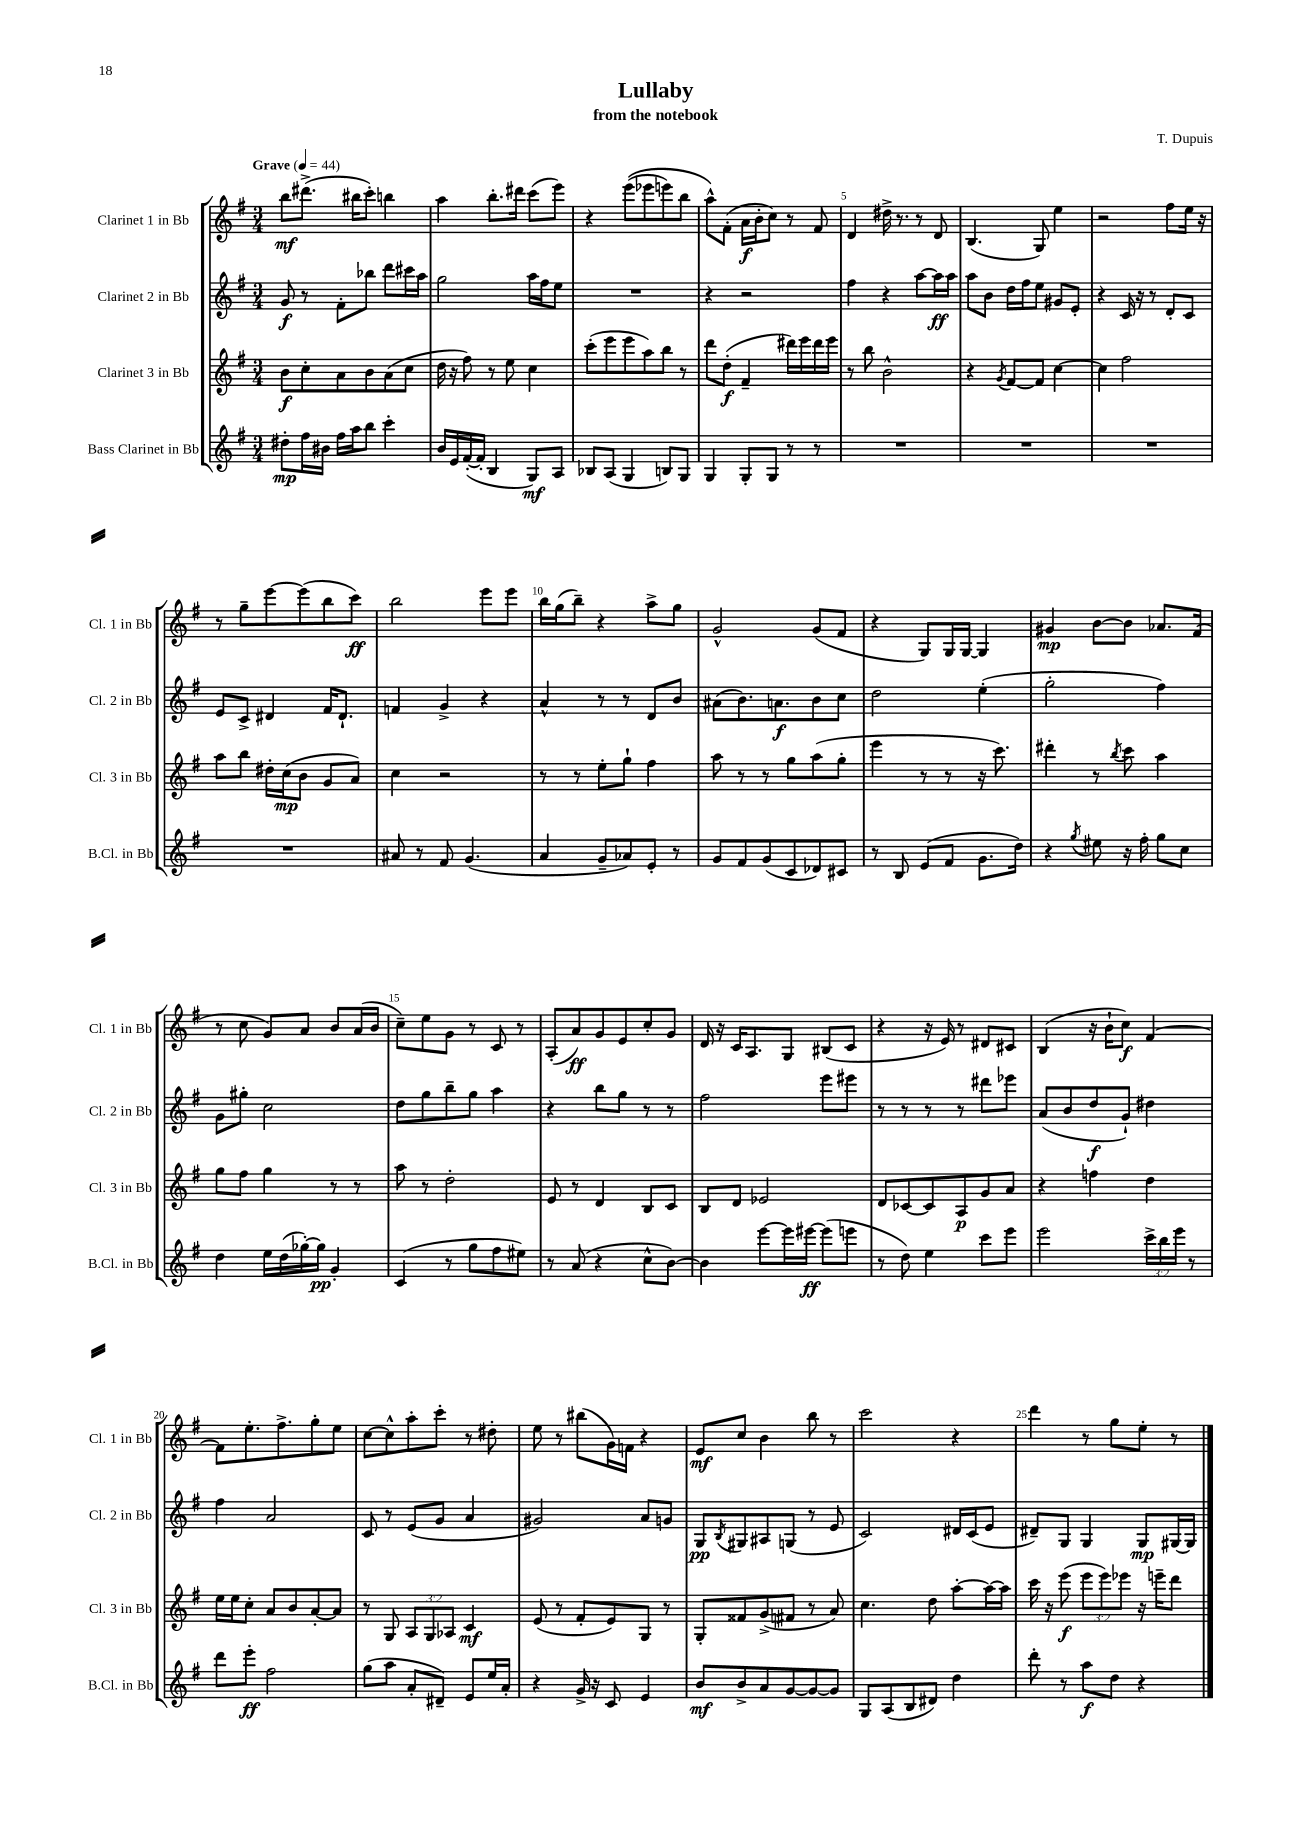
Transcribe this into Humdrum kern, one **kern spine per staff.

**kern	**dynam	**kern	**dynam	**kern	**dynam	**kern	**dynam
*part4	*part4	*part3	*part3	*part2	*part2	*part1	*part1
*staff4	*staff4	*staff3	*staff3	*staff2	*staff2	*staff1	*staff1
*I"Bass Clarinet in Bb	*	*I"Clarinet 3 in Bb	*	*I"Clarinet 2 in Bb	*	*I"Clarinet 1 in Bb	*
*I'B.Cl. in Bb	*	*I'Cl. 3 in Bb	*	*I'Cl. 2 in Bb	*	*I'Cl. 1 in Bb	*
*clefG2	*	*clefG2	*	*clefG2	*	*clefG2	*
*k[f#]	*	*k[f#]	*	*k[f#]	*	*k[f#]	*
*M3/4	*	*M3/4	*	*M3/4	*	*M3/4	*
*MM44	*	*MM44	*	*MM44	*	*MM44	*
=1	=1	=1	=1	=1	=1	=1	=1
!	!	!	!	!	!	!LO:TX:a:B:t=Grave	!
8dd#X'\L	mp	8b\L	f	8g/	f	8bb\L	mf
16ff#\L	.	8cc'\	.	8r	.	(8.ddd#X^\J	.
16b#X\JJ	.	.	.	.	.	.	.
16ff#\LL	.	8a\	.	8f#'\L	.	.	.
16aa\J	.	.	.	.	.	16bb#X\KL	.
8bb\J	.	8b\	.	8bb-X\J	.	8ccc'\J)	.
4ccc'\	.	(8a\	.	8ddd\L	.	4bbn\	.
.	.	8cc\J	.	16ccc#X\L	.	.	.
.	.	.	.	16aa\JJ	.	.	.
=2	=2	=2	=2	=2	=2	=2	=2
16b/LL	.	16dd\	.	2gg\	.	4aa\	.
16e/	.	16r	.	.	.	.	.
([16f#'/	.	8ff#\)	.	.	.	.	.
16f#'/JJ]	.	.	.	.	.	.	.
4B/	.	8r	.	.	.	8.bb'\L	.
.	.	8ee\	.	.	.	.	.
.	.	.	.	.	.	16ddd#X\Jk	.
8G/L)	mf	4cc\	.	16aa\LL	.	(8ccc\L	.
.	.	.	.	16ff#\J	.	.	.
8A/J	.	.	.	8ee\J	.	8eee\J)	.
=3	=3	=3	=3	=3	=3	=3	=3
8B-X/L	.	(8ccc'\L	.	2.r	.	4r	.
(8A/J	.	8eee\	.	.	.	.	.
4G/	.	8eee\	.	.	.	((8eee\L	.
.	.	8aa\)	.	.	.	8eee-X\	.
8Bn/L)	.	8bb\J	.	.	.	8eeen\)	.
8G/J	.	8r	.	.	.	8bb\J	.
=4	=4	=4	=4	=4	=4	=4	=4
4G/	.	8ddd\L	.	4r	.	8aa^^\L)	.
.	.	(8dd'\J	f	.	.	(8f#'\J	.
8G'/L	.	4f#~/	.	2r	.	16a\LL	f
.	.	.	.	.	.	16b'\J	.
8G/J	.	.	.	.	.	8cc\J)	.
8r	.	16ddd#X\LL)	.	.	.	8r	.
.	.	16eee\	.	.	.	.	.
8r	.	16ddd#\	.	.	.	8f#/	.
.	.	16eee\JJ	.	.	.	.	.
=5	=5	=5	=5	=5	=5	=5	=5
2.r	.	8r	.	4ff#\	.	4d/	.
.	.	8bb\	.	.	.	.	.
.	.	2b^^\	.	4r	.	16dd#X^\	.
.	.	.	.	.	.	8.r	.
.	.	.	.	[8aa\L	.	8r	.
.	.	.	.	16aa\L]	ff	8d/	.
.	.	.	.	16aa\JJ	.	.	.
=6	=6	=6	=6	=6	=6	=6	=6
2.r	.	4r	.	8aa\L	.	(4.B/	.
.	.	.	.	8b\J	.	.	.
.	.	8qg/	.	.	.	.	.
.	.	[8f#/L	.	16dd\LL	.	.	.
.	.	.	.	16ff#\J	.	.	.
.	.	8f#/J]	.	8ee\J	.	8G/)	.
.	.	[4cc\	.	8g#X/L	.	4ee\	.
.	.	.	.	8e'/J	.	.	.
=7	=7	=7	=7	=7	=7	=7	=7
2.r	.	4cc\]	.	4r	.	2r	.
.	.	2ff#\	.	16c/	.	.	.
.	.	.	.	16r	.	.	.
.	.	.	.	8r	.	.	.
.	.	.	.	8d'/L	.	8ff#\L	.
.	.	.	.	8c/J	.	16ee\Jk	.
.	.	.	.	.	.	16r	.
!!LO:LB:g=z
=8	=8	=8	=8	=8	=8	=8	=8
2.r	.	8aa\L	.	8e/L	.	8r	.
.	.	8bb\J	.	8c^/J	.	8gg~\L	.
.	.	16dd#X'\LL	.	4d#X/	.	[8eee\	.
.	.	(16cc\J	mp	.	.	.	.
.	.	8b\J	.	.	.	(8eee\]	.
.	.	8g/L	.	16f#/KL	.	8bb\	.
.	.	.	.	8.d#`/J	.	.	.
.	.	8a/J)	.	.	.	8ccc\J)	ff
=9	=9	=9	=9	=9	=9	=9	=9
8a#X/	.	4cc\	.	4fn/	.	2bb\	.
8r	.	.	.	.	.	.	.
8f#/	.	2r	.	4g^/	.	.	.
(4.g/	.	.	.	.	.	.	.
.	.	.	.	4r	.	8eee\L	.
.	.	.	.	.	.	8eee\J	.
=10	=10	=10	=10	=10	=10	=10	=10
4a/	.	8r	.	4a^^/	.	16bb\LL	.
.	.	.	.	.	.	(16gg\J	.
.	.	8r	.	.	.	8bb~\J)	.
8g~/L	.	8ee'\L	.	8r	.	4r	.
8a-X/)	.	8gg`\J	.	8r	.	.	.
8e'/J	.	4ff#\	.	8d/L	.	8aa^\L	.
8r	.	.	.	8b/J	.	8gg\J	.
=11	=11	=11	=11	=11	=11	=11	=11
8g/L	.	8aa\	.	(8a#X\L	.	2g^^/	.
8f#/	.	8r	.	8.b\)	.	.	.
(8g/	.	8r	.	.	.	.	.
.	.	.	.	8.an\	f	.	.
8c/	.	8gg\L	.	.	.	.	.
8d-X/)	.	(8aa\	.	8b\	.	(8g/L	.
8c#X/J	.	8gg'\J	.	8cc\J	.	8f#/J	.
=12	=12	=12	=12	=12	=12	=12	=12
8r	.	4eee\	.	2dd\	.	4r	.
8B/	.	.	.	.	.	.	.
(8e/L	.	8r	.	.	.	8G/L)	.
8f#/J	.	8r	.	.	.	16G/L	.
.	.	.	.	.	.	[16G/JJ	.
8.g\L	.	16r	.	(4ee'\	.	4G/]	.
.	.	8.ccc\)	.	.	.	.	.
16dd\Jk)	.	.	.	.	.	.	.
=13	=13	=13	=13	=13	=13	=13	=13
4r	.	4ddd#X'\	.	2gg'\	.	4g#X/	mp
8qgg/	.	.	.	.	.	.	.
8ee#X\	.	8r	.	.	.	[8b\L	.
.	.	8qbb/	.	.	.	.	.
16r	.	8ccc\	.	.	.	8b\J]	.
16ff#'\	.	.	.	.	.	.	.
8gg\L	.	4aa\	.	4ff#\)	.	8.a-X/L	.
8cc\J	.	.	.	.	.	.	.
.	.	.	.	.	.	(16f#/Jk	.
!!LO:LB:g=z
=14	=14	=14	=14	=14	=14	=14	=14
4dd\	.	8gg\L	.	8g\L	.	8r	.
.	.	8ff#\J	.	8gg#X'\J	.	8cc\	.
16ee\LL	.	4gg\	.	2cc\	.	8g/L)	.
(16dd\	.	.	.	.	.	.	.
[16gg-X'\)	.	.	.	.	.	8a/J	.
16gg-\JJ]	pp	.	.	.	.	.	.
4g'/	.	8r	.	.	.	8b/L	.
.	.	8r	.	.	.	(16a/L	.
.	.	.	.	.	.	16b/JJ	.
=15	=15	=15	=15	=15	=15	=15	=15
(4c/	.	8aa\	.	8dd\L	.	8cc~\L)	.
.	.	8r	.	8gg\	.	8ee\	.
8r	.	2dd'\	.	8bb~\	.	8g\J	.
8gg\L	.	.	.	8gg\J	.	8r	.
8ff#\	.	.	.	4aa\	.	8c/	.
8ee#X\J)	.	.	.	.	.	8r	.
=16	=16	=16	=16	=16	=16	=16	=16
8r	.	8e/	.	4r	.	(8A'/L	.
(8a/	.	8r	.	.	.	8a/)	ff
4r	.	4d/	.	8bb\L	.	8g/	.
.	.	.	.	8gg\J	.	8e/	.
8cc^^\L	.	8B/L	.	8r	.	8cc'/	.
[8b\J)	.	8c/J	.	8r	.	8g/J	.
=17	=17	=17	=17	=17	=17	=17	=17
4b\]	.	8B/L	.	2ff#\	.	16d/	.
.	.	.	.	.	.	16r	.
.	.	8d/J	.	.	.	16c/KL	.
.	.	.	.	.	.	8.A/	.
[8eee\L	.	2e-X/	.	.	.	.	.
16eee\L]	.	.	.	.	.	8G/J	.
[16eee#X\JJ	ff	.	.	.	.	.	.
(8eee#\L]	.	.	.	8eee\L	.	(8B#X/L	.
8eeen\J	.	.	.	8eee#X\J	.	8c/J	.
=18	=18	=18	=18	=18	=18	=18	=18
8r	.	8d/L	.	8r	.	4r	.
8dd\)	.	[8c-X/	.	8r	.	.	.
4ee\	.	8c-/]	.	8r	.	16r	.
.	.	.	.	.	.	16e/)	.
.	.	8A/	p	8r	.	8r	.
8ccc\L	.	8g/	.	8ddd#X\L	.	8d#X/L	.
8eee\J	.	8a/J	.	8eee-X\J	.	8c#X/J	.
=19	=19	=19	=19	=19	=19	=19	=19
2eee\	.	4r	.	(8a/L	.	(4B/	.
.	.	.	.	8b/	.	.	.
.	.	4ffn\	.	8dd/	f	16r	.
.	.	.	.	.	.	16b`\KL	.
.	.	.	.	8g`/J)	.	8cc\J)	f
24ccc^\LL	.	4dd\	.	4dd#X\	.	[4f#/	.
24bb\	.	.	.	.	.	.	.
24eee\JJ	.	.	.	.	.	.	.
8r	.	.	.	.	.	.	.
!!LO:LB:g=z
=20	=20	=20	=20	=20	=20	=20	=20
8ddd\L	.	16ee\LL	.	4ff#\	.	8f#\L]	.
.	.	16ee\J	.	.	.	.	.
8eee'\J	ff	8cc'\J	.	.	.	8.ee'\	.
2ff#\	.	8a/L	.	2a/	.	.	.
.	.	.	.	.	.	8.ff#^\	.
.	.	8b/	.	.	.	.	.
.	.	[8a'/	.	.	.	8gg'\	.
.	.	8a/J]	.	.	.	8ee\J	.
=21	=21	=21	=21	=21	=21	=21	=21
(8gg\L	.	8r	.	8c/	.	[8cc\L	.
8aa\J	.	8G/	.	8r	.	8cc^^\]	.
8a'/L	.	12A/L	.	(8e/L	.	8aa'\	.
.	.	12G/	.	.	.	.	.
8d#X~/J)	.	.	.	8g/J	.	8ccc'\J	.
.	.	12A-X/J	.	.	.	.	.
8e/L	.	4c/	mf	4a/	.	8r	.
16ee/L	.	.	.	.	.	8dd#X'\	.
16a'/JJ	.	.	.	.	.	.	.
=22	=22	=22	=22	=22	=22	=22	=22
4r	.	(8e/	.	2g#X/)	.	8ee\	.
.	.	8r	.	.	.	8r	.
16g^/	.	8f#'/L	.	.	.	(8bb#X\L	.
16r	.	.	.	.	.	.	.
8c/	.	8e/)	.	.	.	16g\L)	.
.	.	.	.	.	.	16fn\JJ	.
4e/	.	8G/J	.	8a/L	.	4r	.
.	.	8r	.	8gn/J	.	.	.
=23	=23	=23	=23	=23	=23	=23	=23
8b/L	mf	8G'/L	.	8G/L	pp	8e/L	mf
.	.	.	.	8qB/	.	.	.
8b^/	.	8f##X/	.	8G#X/	.	8cc/J	.
8a/	.	(8g^/	.	8A#X/	.	4b\	.
[8g/	.	8f#X/J	.	(8Gn/J	.	.	.
8g/_	.	8r	.	8r	.	8bb\	.
8g/J]	.	8a/)	.	8e/	.	8r	.
=24	=24	=24	=24	=24	=24	=24	=24
8G/L	.	4.cc\	.	2c/)	.	2ccc\	.
(8A/	.	.	.	.	.	.	.
8B/	.	.	.	.	.	.	.
8d#X/J)	.	8dd\	.	.	.	.	.
4dd\	.	[8aa'\L	.	16d#X/LL	.	4r	.
.	.	.	.	(16c/J	.	.	.
.	.	16aa\L_	.	8e/J	.	.	.
.	.	16aa\JJ]	.	.	.	.	.
=25	=25	=25	=25	=25	=25	=25	=25
8ddd'\	.	16ccc\	.	8d#X~/L)	.	4ddd\	.
.	.	16r	.	.	.	.	.
8r	.	(8eee\	f	8G/J	.	.	.
8aa\L	f	12eee\L	.	4G/	.	8r	.
.	.	12eee\)	.	.	.	.	.
8dd\J	.	.	.	.	.	8gg\L	.
.	.	12eee-X\J	.	.	.	.	.
4r	.	16r	.	8G/L	mp	8ee'\J	.
.	.	16eeen~\KL	.	.	.	.	.
.	.	8ddd\J	.	[16G#X/L	.	8r	.
.	.	.	.	16G#/JJ]	.	.	.
==	==	==	==	==	==	==	==
*-	*-	*-	*-	*-	*-	*-	*-
